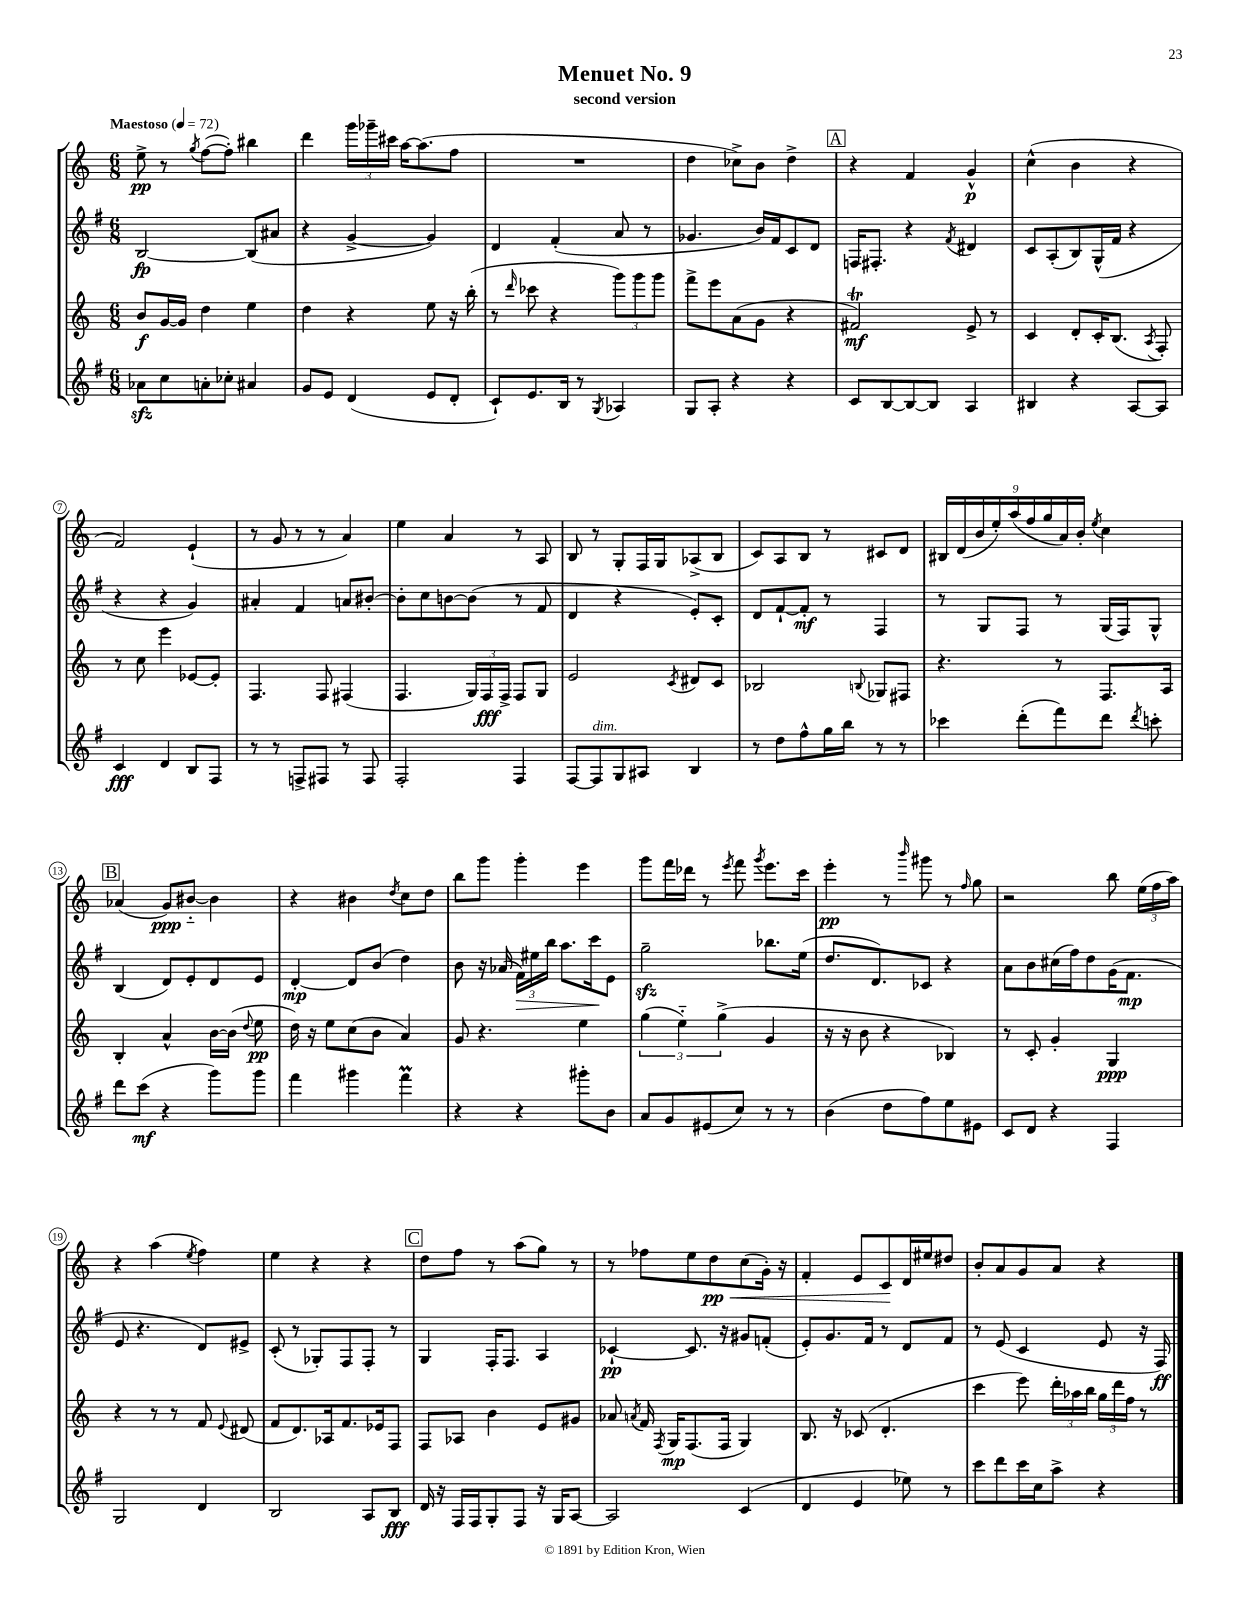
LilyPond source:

\header { title = "Menuet No. 9" subtitle = "second version" }
<<
\new StaffGroup <<
\new Staff = "s0" {
    \clef treble \key c \major \numericTimeSignature \time 6/8 \tempo "Maestoso" 4 = 72
    \autoBeamOff e''8->\pp r8 \acciaccatura { g''8 } f''8[~( f''8]-.) bis''4 |
    d'''4 \tuplet 3/2 { g'''16[ ges'''16-- cis'''16] } a''16[~ a''8.( f''8] |
    R2. |
    d''4 ces''8[->) b'8] d''4-> |
    \mark \markup { \box "A" } r4 f'4 g'4-^\p |
    c''4-^( b'4 r4 |
    f'2) e'4-!( |
    r8 g'8 r8 r8 a'4) |
    e''4 a'4 r8 a8 |
    b8 r8 g8[-. f16 g16 aes8->( b8] |
    c'8[) a8 b8] r8 cis'8[ d'8] |
    \tuplet 9/8 { bis16[ d'16( b'16 e''16-.) a''16( f''16 g''16 a'16) b'16]-. } \acciaccatura { e''8 } c''4 |
    \mark \markup { \box "B" } aes'4( g'8[\ppp) bis'8]~-_ bis'4 |
    r4 bis'4 \acciaccatura { d''8 } c''8[ d''8] |
    b''8[ g'''8] g'''4-. e'''4 |
    g'''8[ f'''16 des'''16] r8 \acciaccatura { e'''8 } f'''8 \acciaccatura { g'''8 } e'''8.[ c'''16] |
    e'''4-.\pp r8 \grace { b'''16 } gis'''8 r8 \grace { f''16 } g''8 |
    r2 b''8 \tuplet 3/2 { e''16[( f''16 a''16]) } |
    r4 a''4( \acciaccatura { e''8 } f''4) |
    e''4 r4 r4 |
    \mark \markup { \box "C" } d''8[ f''8] r8 a''8[( g''8]) r8 |
    r8 fes''8[ e''8 d''8\pp\< c''8( g'16]-.) r16 |
    f'4-. e'8[ c'8\! d'16 eis''16 dis''8] |
    b'8[-. a'8 g'8 a'8] r4 \bar "|." |
}
\new Staff = "s1" {
    \clef treble \key g \major \numericTimeSignature \time 6/8
    \autoBeamOff b2~\fp b8[( ais'8] |
    r4 g'4~-> g'4) |
    d'4 fis'4-.( a'8 r8 |
    ges'4. b'16[) fis'16 c'8 d'8] |
    \mark \markup { \box "A" } f16[ fis8.]-. r4 \acciaccatura { fis'8 } dis'4 |
    c'8[ a8-.( b8) g16-^( fis'16] r4 |
    r4 r4 g'4) |
    ais'4-. fis'4 a'8[ bis'8]~-. |
    bis'8[-. c''8 b'8~ b'8]( r8 fis'8 |
    d'4 r4 e'8[-.) c'8]-. |
    d'8[ fis'8~-! fis'8]-.\mf r8 fis4 |
    r8 g8[ fis8] r8 g16[( fis16) g8]-^ |
    \mark \markup { \box "B" } b4( d'8[) e'8-. d'8 e'8] |
    d'4~-.\mp d'8[ b'8]( d''4) |
    b'8 r16 aes'16( \tuplet 3/2 { fis'16[\>) eis''16 b''16] } a''8.[ c'''16\! e'8] |
    g''2--\sfz bes''8.[ e''16]( |
    d''8.[ d'8.) ces'8] r4 |
    a'8[ b'8 cis''16( fis''16) d''8 g'16( fis'8.]\mp |
    e'8 r4. d'8[) eis'8]-> |
    c'8-.( r8 ges8[-.) fis8 fis8]-. r8 |
    \mark \markup { \box "C" } g4 fis16[-. fis8.] a4 |
    ces'4~-!\pp ces'8. r16 gis'8[ f'8]-.( |
    e'8[-.) g'8. fis'16] r8 d'8[ fis'8] |
    r8 e'8( c'4 e'8 r16 fis16\ff) \bar "|." |
}
\new Staff = "s2" {
    \clef treble \key c \major \numericTimeSignature \time 6/8
    \autoBeamOff b'8[\f g'16~ g'16] d''4 e''4 |
    d''4 r4 e''8 r16 b''16-.( |
    r8 \grace { d'''16 } ces'''8 r4 \tuplet 3/2 { g'''8[) g'''8 g'''8] } |
    f'''8[-> e'''8 a'8( g'8] r4 |
    \mark \markup { \box "A" } fis'2\trill\mf) e'8-> r8 |
    c'4 d'8[-. c'16-. b8.]( \acciaccatura { a8 } f8-.) |
    r8 c''8 e'''4 ees'8[~ ees'8]-. |
    f4. f8 fis4( |
    f4. \tuplet 3/2 { g16[) f16\fff f16]-> } f8[ g8] |
    e'2 \acciaccatura { c'8 } dis'8[ c'8] |
    bes2 \appoggiatura { b8 } ges8[ fis8] |
    r4. r8 f8.[ a16] |
    \mark \markup { \box "B" } b4-. a'4-^ b'16[~ b'16]( \appoggiatura { d''8 } e''8\pp |
    d''16) r16 e''8[ c''8( b'8] a'4) |
    g'8 r4. e''4 |
    \tuplet 3/2 { g''4( e''4-_) g''4->( } g'4 |
    r16 r16 b'8 r4 bes4) |
    r8 c'8-. g'4-. g4\ppp |
    r4 r8 r8 f'8 \appoggiatura { e'8 } dis'8( |
    f'8[ d'8.) aes16 f'8. ees'16 f8] |
    \mark \markup { \box "C" } f8[ aes8] b'4 e'8[ gis'8] |
    aes'8 \acciaccatura { a'8 } f'16 \acciaccatura { f8 } g16[\mp f8.( f16] g4) |
    b8. r16 ces'8( d'4.-. |
    c'''4 e'''8) \tuplet 3/2 { d'''16[-. aes''16 b''16] } \tuplet 3/2 { g''16[ d'''16 f''16] } r8 \bar "|." |
}
\new Staff = "s3" {
    \clef treble \key g \major \numericTimeSignature \time 6/8
    \autoBeamOff aes'8[\sfz c''8 a'8-. ces''8]-. ais'4 |
    g'8[ e'8] d'4( e'8[ d'8]-. |
    c'8[-!) e'8. b16] r8 \acciaccatura { g8 } aes4 |
    g8[ a8]-. r4 r4 |
    \mark \markup { \box "A" } c'8[ b8~ b8~ b8] a4 |
    bis4 r4 a8[~ a8] |
    c'4\fff d'4 b8[ fis8] |
    r8 r8 f8[-> fis8] r8 fis8 |
    fis2-. fis4 |
    fis8[~ fis8^\markup { \italic "dim." } g8 ais8] b4 |
    r8 d''8[ fis''8-^ g''16 b''16] r8 r8 |
    ces'''4 d'''8[-.( fis'''8) d'''8] \acciaccatura { d'''8 } c'''8-. |
    \mark \markup { \box "B" } d'''8[ c'''8]\mf( r4 g'''8[) g'''8] |
    fis'''4 gis'''4 fis'''4\prall |
    r4 r4 gis'''8[-. b'8] |
    a'8[ g'8 eis'8( c''8]) r8 r8 |
    b'4( d''8[ fis''8) e''8 eis'8] |
    c'8[ d'8] r4 fis4 |
    g2 d'4 |
    b2 a8[ b8]\fff |
    \mark \markup { \box "C" } d'16 r16 fis16[ fis16 g8-. fis8] r16 g16[ a8]~ |
    a2 c'4( |
    d'4 e'4 ees''8) r8 |
    c'''8[ d'''8 c'''16 c''16 a''8]-> r4 \bar "|." |
}
>>
>>
\layout { \context { \Score \override BarNumber.stencil = #(make-stencil-circler 0.1 0.3 ly:text-interface::print) } }
